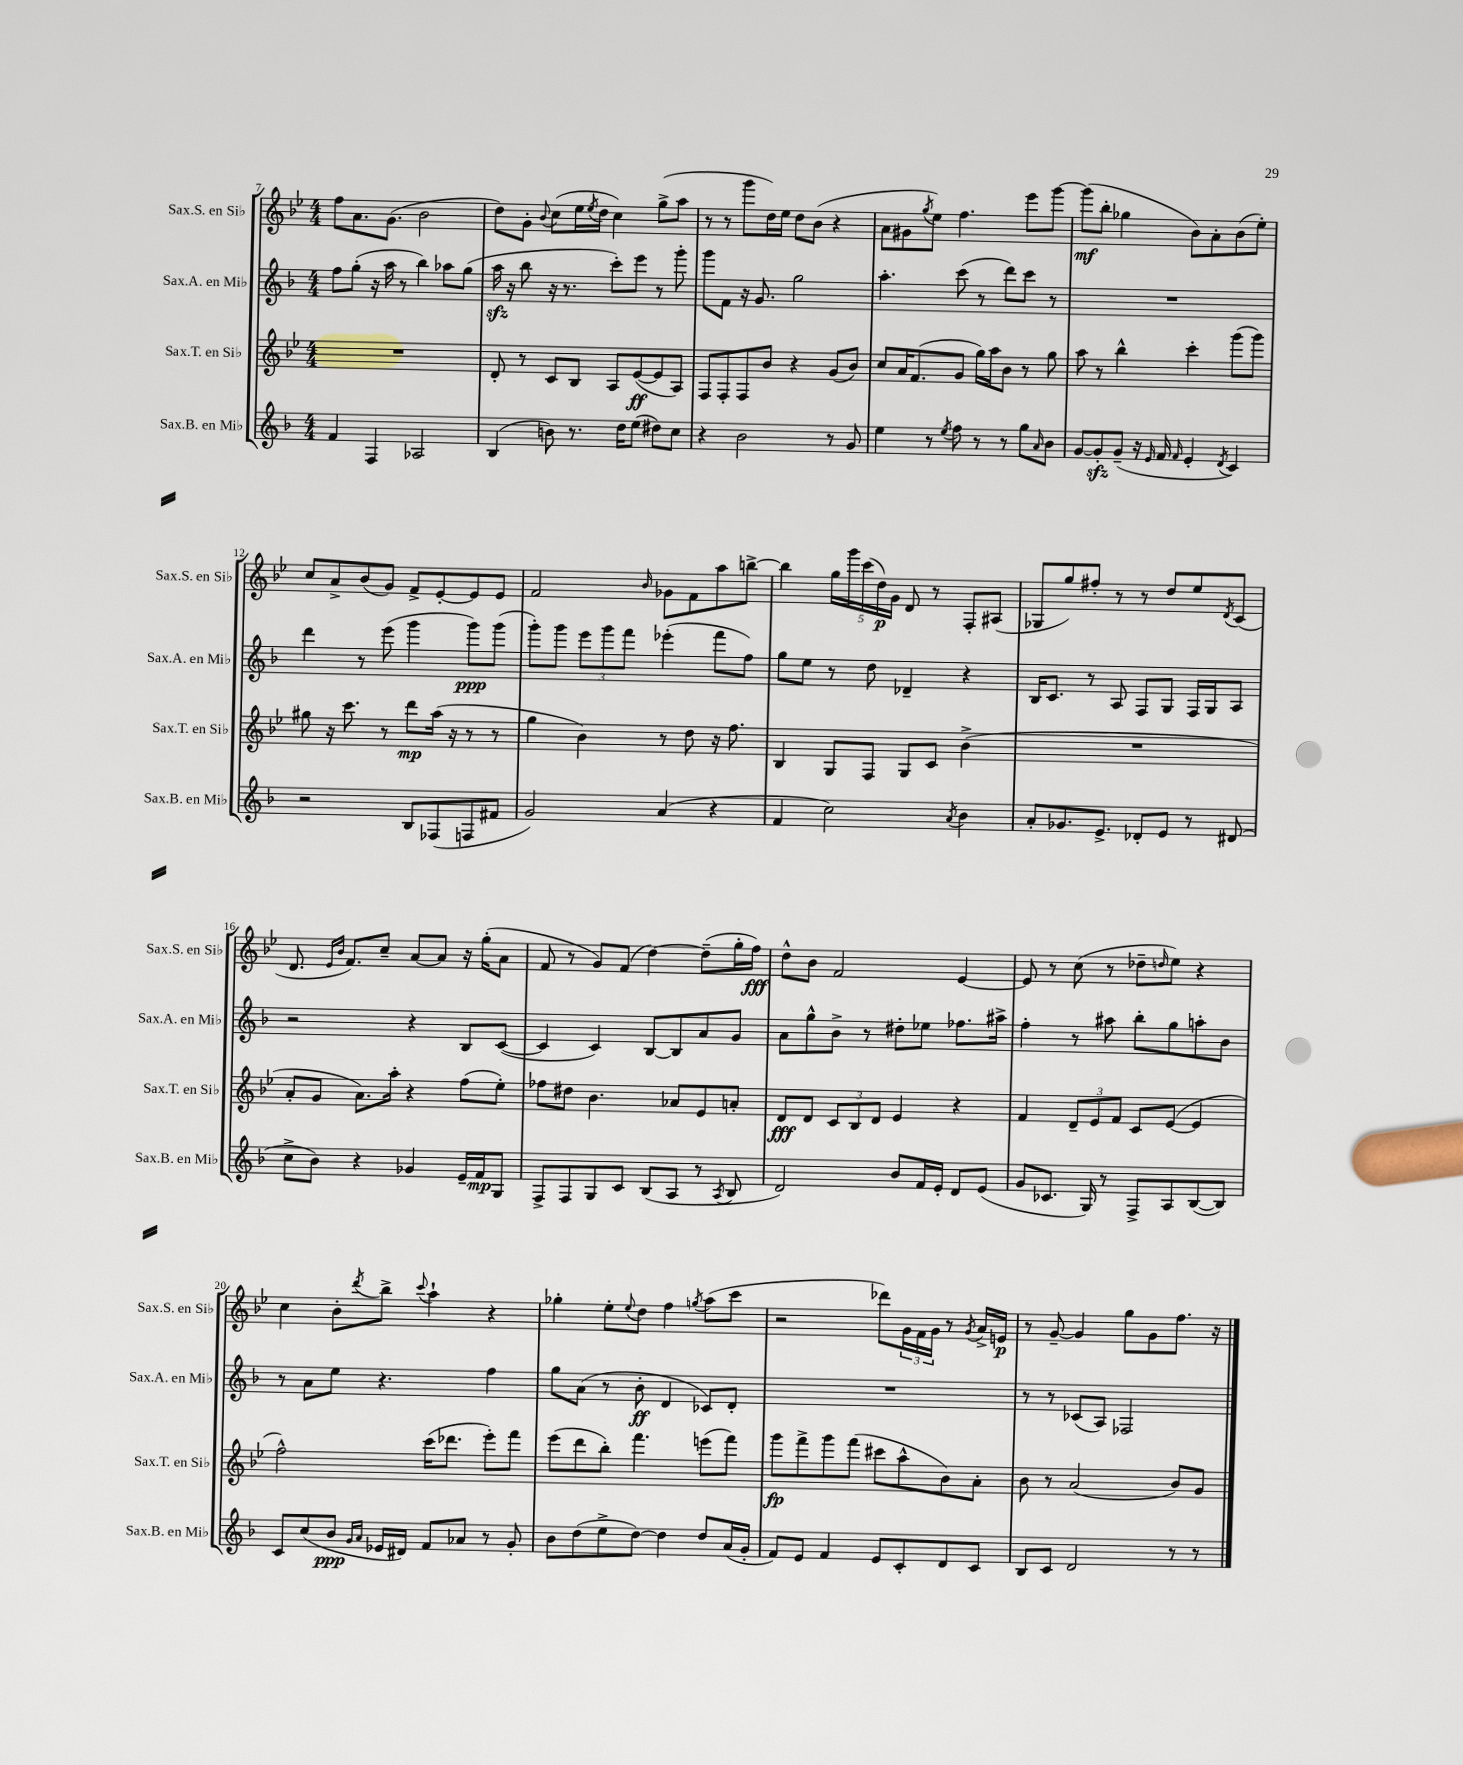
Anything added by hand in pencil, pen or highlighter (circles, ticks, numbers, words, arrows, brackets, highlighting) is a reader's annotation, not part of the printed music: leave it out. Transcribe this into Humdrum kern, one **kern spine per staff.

**kern	**kern	**kern	**kern
*staff4	*staff3	*staff2	*staff1
*clefG2	*clefG2	*clefG2	*clefG2
*k[b-]	*k[b-e-]	*k[b-]	*k[b-e-]
*M4/4	*M4/4	*M4/4	*M4/4
4f	1r	8ff	8ff
.	.	(8gg'	8.a
4F	.	16r	.
.	.	16aa	(8.g
.	.	8r	.
2A-	.	4bb-)	2b-
.	.	8aa-	.
.	.	(8gg	.
=	=	=	=
(4B-	8d'	16aa	8dd)
.	.	16r	.
.	8r	8bb-	8g'
.	.	.	8qqb-
8b)	8c	16r	(8cc
.	.	8.r	.
8.r	8B-	.	16ee-
.	.	.	8qee-
.	.	.	16dd
.	8A	8ccc')	4cc)
16dd	.	.	.
(8ee	([8e-	8eee	.
8dd#)	8e-]	8r	(8gg^
8cc	8A)	8ggg'	8aa
=	=	=	=
4r	8F	8ggg	8r
.	8F'	8f	8r
2b-	8F	16r	8ggg
.	.	8.g	.
.	8b-	.	16dd)
.	.	.	16ee-
.	4r	2gg	8dd
.	.	.	(8b-
8r	(8g	.	4r
8g	8b-)	.	.
=	=	=	=
4ee	8cc	4.aa'	8a
.	16a	.	8g#
.	(8.f	.	.
.	.	.	8qgg
8r	.	.	8ee-)
8qee	.	.	.
8ff	8g	(8ccc	4.ff
8r	16gg)	8r	.
.	16aa	.	.
8r	8b-	8ddd)	.
8gg	8r	8ccc	8eee-
16qqa	.	.	.
8b-	8gg	8r	[8ggg
=	=	=	=
[8g	8aa	1r	(8ggg]
8g']	8r	.	8bb-'
(8g~	4bb-^^	.	4gg-
16r	.	.	.
16qqe	.	.	.
16f	.	.	.
16qqf	.	.	.
4e'	4ccc'	.	8b-)
.	.	.	8a'
8qd	.	.	.
4c)	(8ggg	.	(8b-
.	8ggg)	.	8ee-')
=	=	=	=
2r	8gg#	4ddd	8cc
.	16r	.	8a^
.	8.ccc	.	.
.	.	8r	(8b-
.	8r	(8eee	8g)
8B-	8ddd	4ggg	8f^
(8F-	(16aa	.	[8e-'
.	16r	.	.
8F	8r	8ggg)	8e-]
8f#	8r	(8ggg	8e-
=	=	=	=
2g)	4gg	8ggg')	2f
.	.	8ggg	.
.	4b-)	12eee	.
.	.	12ggg	.
.	.	12fff	.
.	.	.	16qqb-
(4a	8r	(4eee-'	8g-
.	8dd	.	8f
4r	16r	8fff	8aa
.	8.ff	.	.
.	.	8ff)	[8bb^
=	=	=	=
4f	4B-	8gg	4bb]
.	.	8ee	.
2cc)	8G	8r	20gg
.	.	.	20ggg
.	.	.	(20ccc
.	8F	8dd	.
.	.	.	20dd)
.	.	.	20g
.	8G	4d-~	8d
.	8c	.	8r
8qa	.	.	.
4b-	(4b-^	4r	8F'
.	.	.	(8A#
=	=	=	=
8a'	1r	16B-	8G-
.	.	8.c	.
8.g-	.	.	8gg)
.	.	8r	8ff#'
8.e^	.	.	.
.	.	8A	8r
8d-'	.	8F	8r
8e	.	8G	8dd
8r	.	16F	8ee-
.	.	16G	.
.	.	.	8qd
(8d#	.	8A	(8c
=	=	=	=
8cc^	8a'	2r	8.d
8b-)	8g	.	.
.	.	.	16qqe-
.	.	.	16qqb-
.	.	.	8.f)
4r	8.a)	.	.
.	.	.	8cc~
.	16aa'	.	.
4g-	4r	4r	[8a
.	.	.	8a]
16e~	(8ff	8B-	16r
16f	.	.	(16gg'
8G	8ee-')	([8c	8a
=	=	=	=
8F^	8ff-	4c]	8f
8F	8dd#	.	8r
8G	4.b-	4c)	8g)
8c	.	.	(8f
(8B-	.	[8B-	[4dd)
8A	8a-	8B-]	.
8r	8e-	8a	(8dd~]
8qA	.	.	.
8B-	8a'	8g	16gg'
.	.	.	16ff)
=	=	=	=
2d)	8d	8a	8dd^^
.	8d	8gg^^	8b-
.	12c	8b-^	2f
.	12B-	.	.
.	.	8r	.
.	12d	.	.
8b-	4e-	8dd#'	.
16f	.	8ee-	.
16e'	.	.	.
8d	4r	8.ff-	[4e-
(8e	.	.	.
.	.	16aa#^	.
=	=	=	=
8g	4f	4ff'	8e-]
8.c-	.	.	8r
.	12d~	8r	(8cc
16G)	.	.	.
.	12e-	.	.
8r	.	8aa#	8r
.	12f	.	.
8F^	8c	8bb-'	8dd-~
.	.	.	16qqdd
8A	([8e-	8gg	8ee-)
([8B-	4e-]	8aa'	4r
8B-])	.	8b-	.
=	=	=	=
8c	2ff^^)	8r	4cc
(8cc	.	8a	.
8b-	.	8ee	8b-'
16qqg	.	.	.
16qqa	.	.	8qddd
16e-	.	4.r	8bb-^
16d#)	.	.	.
.	.	.	8qqccc
8f	(16ccc	.	4aa`
.	8.ddd-	.	.
8a-	.	.	.
8r	8eee-')	4ff	4r
8g'	8fff	.	.
=	=	=	=
8b-	(8eee-	8gg	4gg-'
(8dd	8ddd	(8a	.
8ee^	8bb-')	8r	8ee-'
.	.	.	8qqee-
[8dd)	4.fff	8b-'	8dd
4dd]	.	4d	4ff
.	.	.	8qgg
8dd	(8eee	8c-)	(8aa
(16a	8fff)	8d'	8ccc
16g'	.	.	.
=	=	=	=
8f)	8ggg	1r	2r
8e	8fff^	.	.
4f	8ggg	.	.
.	(8fff	.	.
8e	8ccc#	.	8ddd-)
8c'	8aa^^	.	24g
.	.	.	24f
.	.	.	24g
8d	8b-)	.	8r
.	.	.	8qg
8c	8a'	.	16a^
.	.	.	16e
=	=	=	=
8B-	8b-	8r	8r
8c	8r	8r	[8g~
2d	(2a	(8c-	4g]
.	.	8A)	.
.	.	2F-	8gg
.	.	.	8g
8r	8b-)	.	8.ff
8r	8g	.	.
.	.	.	16r
==	==	==	==
*-	*-	*-	*-
